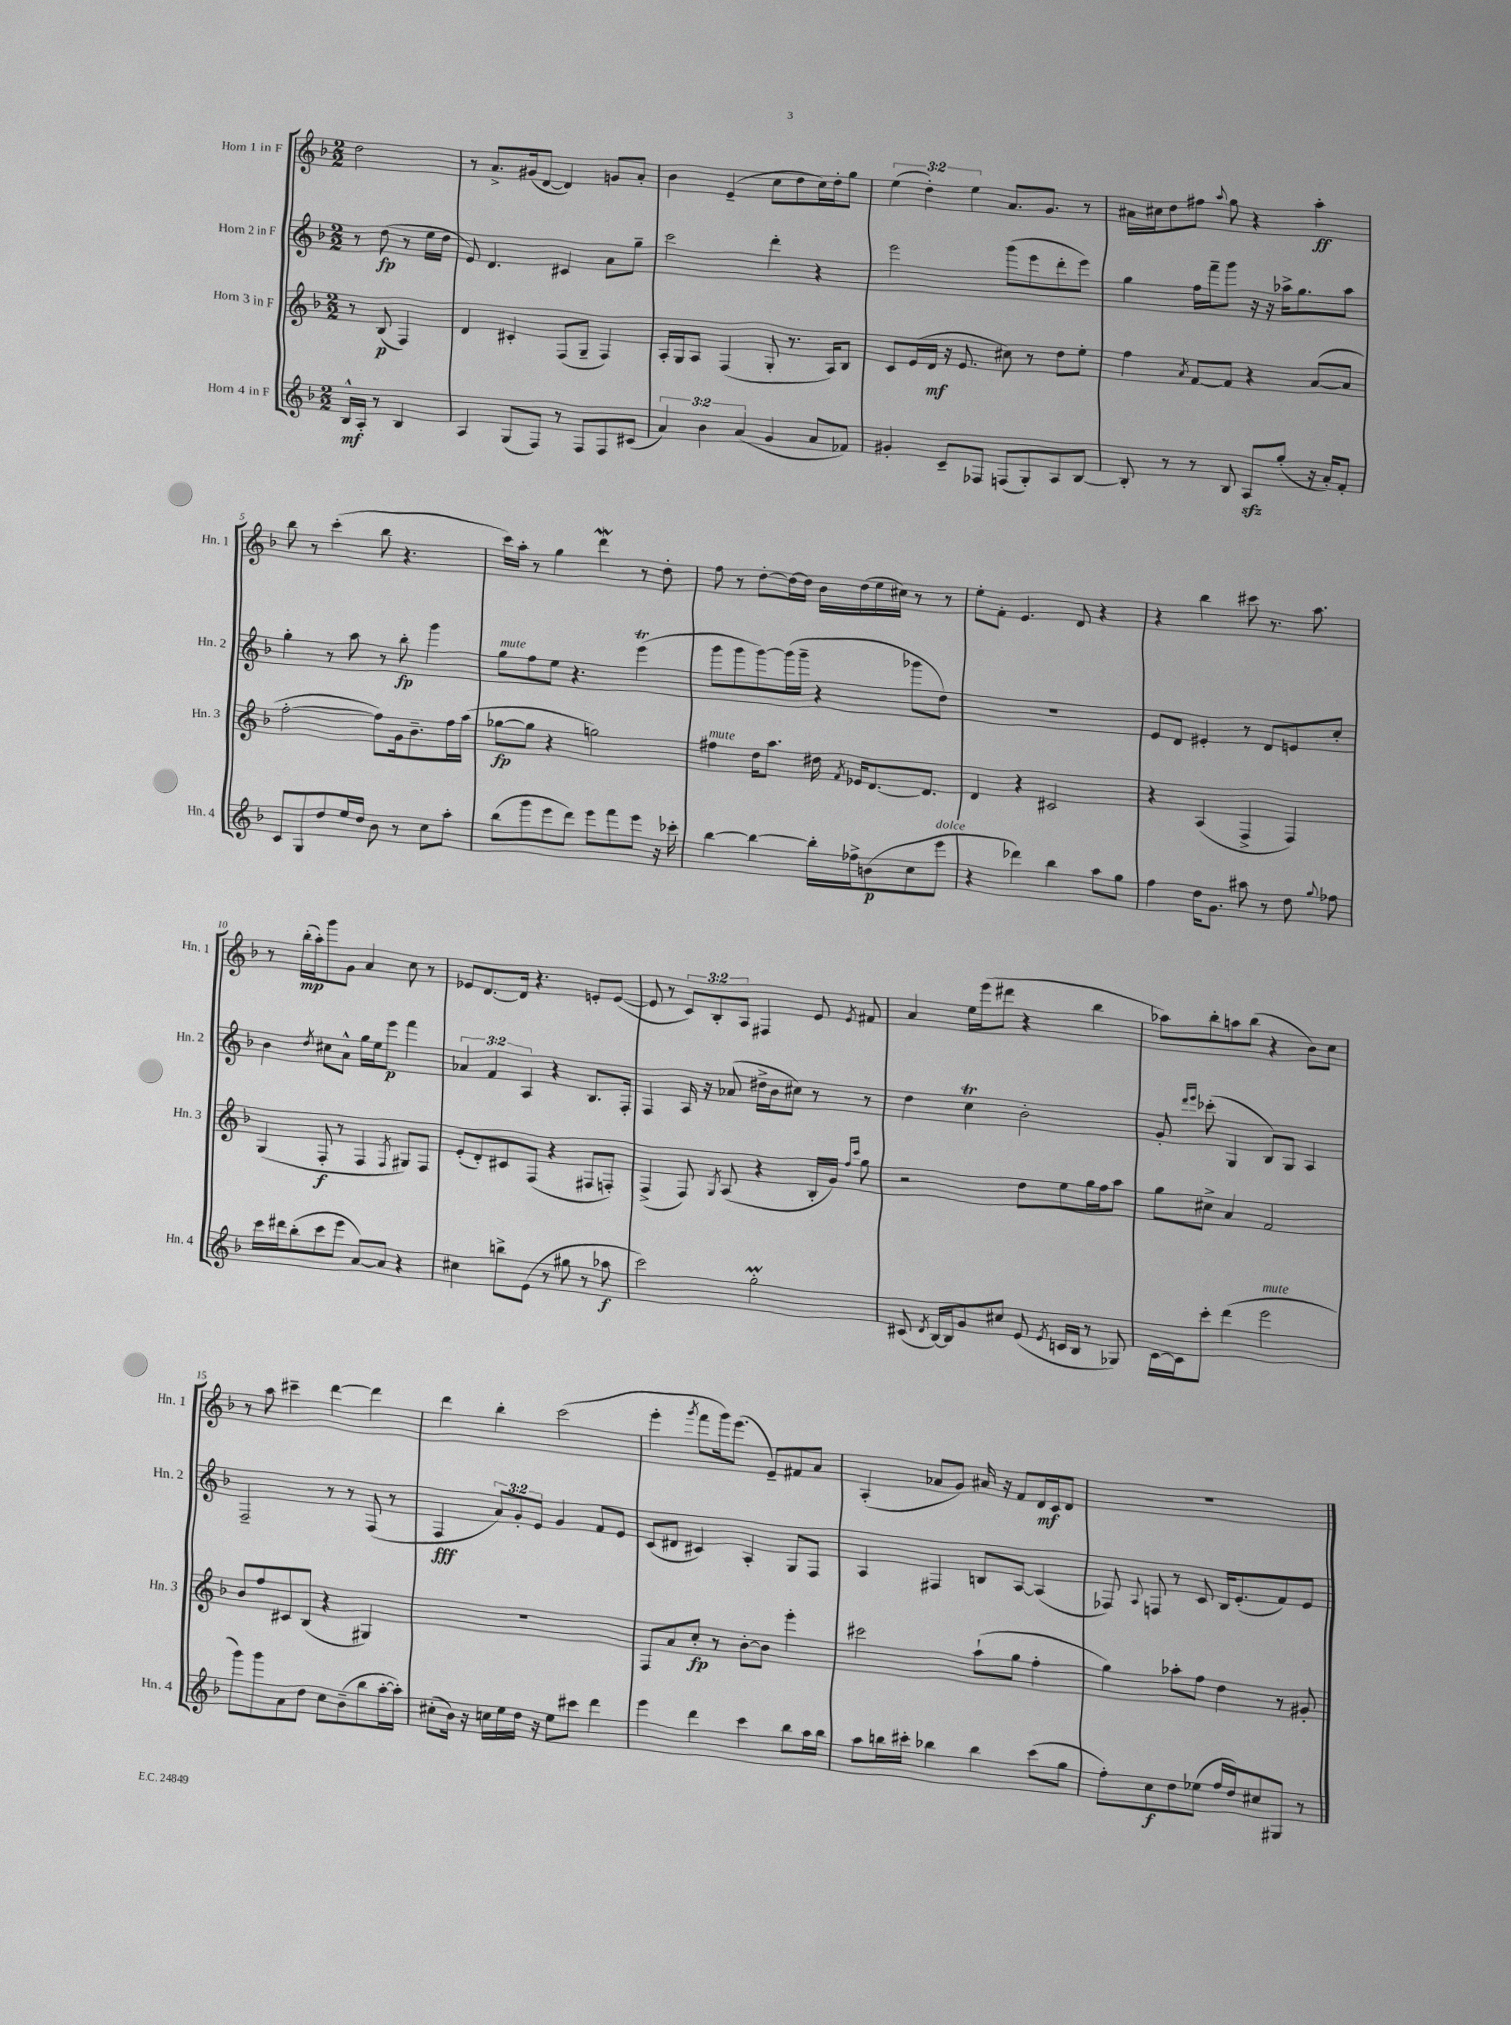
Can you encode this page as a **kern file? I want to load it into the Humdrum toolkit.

**kern	**dynam	**kern	**dynam	**kern	**dynam	**kern	**dynam
*part4	*part4	*part3	*part3	*part2	*part2	*part1	*part1
*staff4	*staff4	*staff3	*staff3	*staff2	*staff2	*staff1	*staff1
*I"Horn 4 in F	*	*I"Horn 3 in F	*	*I"Horn 2 in F	*	*I"Horn 1 in F	*
*I'Hn. 4	*	*I'Hn. 3	*	*I'Hn. 2	*	*I'Hn. 1	*
*clefG2	*	*clefG2	*	*clefG2	*	*clefG2	*
*k[b-]	*	*k[b-]	*	*k[b-]	*	*k[b-]	*
*M2/2	*	*M2/2	*	*M2/2	*	*M2/2	*
=	=	=	=	=	=	=	=
16B-^^/LL	mf	8r	.	8r	.	2dd\	.
16A'/JJ	.	.	.	.	.	.	.
8r	.	(8B-/	p	(8dd\	fp	.	.
4B-/	.	4F/)	.	8r	.	.	.
.	.	.	.	16ee\LL	.	.	.
.	.	.	.	16dd\JJ	.	.	.
=1	=1	=1	=1	=1	=1	=1	=1
4A/	.	4d/	.	8e/)	.	8r	.
.	.	.	.	4.d/	.	8.a^/L	.
(8G/L	.	4c#X'/	.	.	.	.	.
.	.	.	.	.	.	(16g#X/k	.
8F/J)	.	.	.	.	.	[8d/J	.
8r	.	(8F/L	.	4c#X/	.	4d/])	.
8F/L	.	8G~/J	.	.	.	.	.
8F/	.	4F/)	.	8a\L	.	8gn/L	.
(8c#X/J	.	.	.	8gg~\J	.	8a'/J	.
=2	=2	=2	=2	=2	=2	=2	=2
6a/)	.	16A'/LL	.	2ccc\	.	4b-\	.
.	.	16G/J	.	.	.	.	.
.	.	8A/J	.	.	.	.	.
6b-\	.	.	.	.	.	.	.
.	.	(4F/	.	.	.	(4e~/	.
(6a/	.	.	.	.	.	.	.
4g/	.	8G'/	.	4ddd'\	.	8cc\L	.
.	.	8.r	.	.	.	8dd\	.
8a/L	.	.	.	4r	.	16cc\L)	.
.	.	16A/KL)	.	.	.	16dd'\J	.
8f-X/J)	.	8B-/J	.	.	.	8gg\J	.
=3	=3	=3	=3	=3	=3	=3	=3
4g#X'/	.	8c/L	.	2eee\	.	(6ee\	.
.	.	(16e/L	.	.	.	.	.
.	.	.	.	.	.	6dd'\)	.
.	.	16d/JJ	mf	.	.	.	.
8c~/L	.	16r	.	.	.	.	.
.	.	8.e/	.	.	.	.	.
.	.	.	.	.	.	6ee\	.
8F-X/J	.	.	.	.	.	.	.
(8Fn/L	.	8cc#X\)	.	(8ggg\L	.	8.a/L	.
8G'/)	.	8r	.	8eee\	.	.	.
.	.	.	.	.	.	8.g/J	.
8A/	.	8dd\L	.	8ddd'\	.	.	.
[8B-/J	.	8ee'\J	.	8eee\J)	.	8r	.
=4	=4	=4	=4	=4	=4	=4	=4
8B-'/]	.	4ff\	.	4gg\	.	16a#X\LL	.
.	.	.	.	.	.	16cc#X\J	.
8r	.	.	.	.	.	8dd\	.
.	.	8qa/	.	.	.	.	.
8r	.	[8f/L	.	16ff\LL	.	8ff#X\J	.
.	.	.	.	16fff~\J	.	.	.
.	.	.	.	.	.	8qqaa/	.
8B-/	.	8f/J]	.	8ggg\J	.	8gg\	.
8Azz/L	.	4r	.	16r	.	4r	.
.	.	.	.	16r	.	.	.
(8gg'/J	.	.	.	16aa-X^\KL	.	.	.
.	.	.	.	8.gg\	.	.	.
16r	.	([8a/L	.	.	.	4aa'\	ff
16a'/KL)	.	.	.	.	.	.	.
8f'/J	.	8a/J]	.	8aa-\J	.	.	.
!!LO:LB:g=z
=5	=5	=5	=5	=5	=5	=5	=5
8c/L	.	[2ff'\	.	4gg'\	.	8bb-\	.
8G/	.	.	.	.	.	8r	.
8dd/	.	.	.	8r	.	(4ccc'\	.
16ee/L	.	.	.	8aa\	.	.	.
16dd/JJ	.	.	.	.	.	.	.
8b-\	.	8ff\L])	.	8r	.	8bb-\	.
8r	.	16g\k	.	8bb-'\	fp	4.r	.
.	.	8.b-~\	.	.	.	.	.
8cc\L	.	.	.	4ggg\	.	.	.
8aa'\J	.	16ff\L	.	.	.	.	.
.	.	(16aa\JJ	.	.	.	.	.
=6	=6	=6	=6	=6	=6	=6	=6
!	!	!	!	!LO:TX:a:i:t=mute	!	!	!
(8bb-\L	.	[8gg-X\L	fp	8gg\L	.	16ccc\LL)	.
.	.	.	.	.	.	16aa'\JJ	.
8ggg\	.	8gg-\J]	.	8ff\	.	8r	.
8eee\	.	4r	.	8ee\J	.	4gg\	.
8ddd\J)	.	.	.	4.r	.	.	.
8eee\L	.	2ggn\)	.	.	.	4dddW\	.
8fff\	.	.	.	.	.	.	.
8eee\J	.	.	.	(4eeet\	.	8r	.
16r	.	.	.	.	.	8dd'\	.
16ccc-X'\	.	.	.	.	.	.	.
=7	=7	=7	=7	=7	=7	=7	=7
!	!	!LO:TX:a:i:t=mute	!	!	!	!	!
[4bb-\	.	4ff#X\	.	8ggg\L	.	8ff\	.
.	.	.	.	8ggg\	.	8r	.
4bb-\_	.	16dd\KL	.	[8ggg\)	.	[8dd'\L	.
.	.	8.aa\J	.	.	.	.	.
.	.	.	.	(16ggg\L]	.	16dd\L_	.
.	.	.	.	16ggg~\JJ	.	16dd\JJ]	.
16bb-'\LL]	.	16dd#X\	.	4r	.	16b-\LL	.
.	.	8qf/	.	.	.	.	.
16ff-X^\J	.	16e-X/KL	.	.	.	(16dd\	.
(8bn\	p	[8.d/	.	.	.	16ee\	.
.	.	.	.	.	.	16cc#X\JJ)	.
8cc\	.	.	.	8ggg-X\L	.	8r	.
.	.	8.d/J]	.	.	.	.	.
!LO:TX:a:i:t=dolce	!	!	!	!	!	!	!
8eee\J	.	.	.	8dd\J)	.	8r	.
=8	=8	=8	=8	=8	=8	=8	=8
4r	.	4d/	.	1r	.	8ee'\L	.
.	.	.	.	.	.	8f'\J	.
4ddd-X\)	.	4r	.	.	.	4.e/	.
4bb-\	.	2c#X/	.	.	.	.	.
.	.	.	.	.	.	8d/	.
8aa\L	.	.	.	.	.	4r	.
8gg\J	.	.	.	.	.	.	.
=9	=9	=9	=9	=9	=9	=9	=9
4ff\	.	4r	.	8e/L	.	4r	.
.	.	.	.	8d/J	.	.	.
16dd\KL	.	(4A/	.	4e#X'/	.	4bb-\	.
8.g\J	.	.	.	.	.	.	.
8aa#X\	.	4F^/	.	8r	.	8ccc#X\	.
8r	.	.	.	8d/L	.	8.r	.
8dd\	.	4F/)	.	8en/	.	.	.
.	.	.	.	.	.	8.aa\	.
8qqgg/	.	.	.	.	.	.	.
8ff-X\	.	.	.	8cc'/J	.	.	.
!!LO:LB:g=z
=10	=10	=10	=10	=10	=10	=10	=10
16ccc\LL	.	(4G/	.	4b-\	.	8r	.
16ddd#X\J	.	.	.	.	.	.	.
(8bb-'\	.	.	.	.	.	(16bb-'\LL	mp
.	.	.	.	.	.	16aa'\J)	.
.	.	.	.	8qdd/	.	.	.
8ccc\	.	8F'/	f	8cc#X\L	.	8ggg\	.
8eee\J	.	8r	.	8a^^\J	.	8g\J	.
[8a/L)	.	4F/	.	16gg\LL	.	4a/	.
.	.	.	.	16ee\J	.	.	.
8a/J]	.	.	.	8eee\J	p	.	.
.	.	8qF/	.	.	.	.	.
4r	.	8G#X/L)	.	4fff\	.	8cc\	.
.	.	8F/J	.	.	.	8r	.
=11	=11	=11	=11	=11	=11	=11	=11
4cc#X\	.	(8e'/L	.	6a-X/	.	8e-X/L	.
.	.	8d'/)	.	.	.	[8.d/	.
.	.	.	.	6f/	.	.	.
8bbn^\L	.	8c#X/	.	.	.	.	.
.	.	.	.	.	.	16d/Jk]	.
.	.	.	.	6A/	.	.	.
(8e\J	.	(8F/J	.	.	.	4.r	.
8r	.	4r	.	4r	.	.	.
8gg#X\	.	.	.	.	.	.	.
8r	.	8F#X/L	.	8.B-/L	.	8en'/L	.
8aa-X\	f	8Fn'/J)	.	.	.	([8e/J	.
.	.	.	.	16F'/Jk	.	.	.
=12	=12	=12	=12	=12	=12	=12	=12
2ccc\)	.	(4F^/	.	4F/	.	8e/]	.
.	.	.	.	.	.	8r	.
.	.	8F/)	.	16A/	.	12c/L)	.
.	.	.	.	16r	.	.	.
.	.	.	.	.	.	12B-'/	.
.	.	8qG/	.	.	.	.	.
.	.	(8A/	.	(8a-X/	.	.	.
.	.	.	.	.	.	12A/J	.
2ggM'\	.	4r	.	16dd#X^\LL	.	4F#X/	.
.	.	.	.	16b-\J	.	.	.
.	.	.	.	8cc#X\J)	.	.	.
.	.	16B-'/LL	.	8r	.	8e/	.
.	.	16g/JJ)	.	.	.	.	.
.	.	16qqff/LL	.	.	.	.	.
.	.	16qqccc/JJ	.	.	.	8qe/	.
.	.	8gg\	.	8r	.	8f#X/	.
=13	=13	=13	=13	=13	=13	=13	=13
(8c#X/	.	2r	.	4dd\	.	4a/	.
8qd/	.	.	.	.	.	.	.
[16B-/LL)	.	.	.	.	.	.	.
16B-/J]	.	.	.	.	.	.	.
8g/	.	.	.	4ccT\	.	16ee\LL	.
.	.	.	.	.	.	(16eee\J	.
8cc#X/J	.	.	.	.	.	8ddd#X\J	.
(8e/	.	8dd\L	.	2b-'\	.	4r	.
8qe/	.	.	.	.	.	.	.
16cn/LL	.	8ee\	.	.	.	.	.
16B-/JJ	.	.	.	.	.	.	.
8r	.	16gg\L	.	.	.	4bb-\	.
.	.	16ff\J	.	.	.	.	.
8G-X/)	.	8aa\J	.	.	.	.	.
=14	=14	=14	=14	=14	=14	=14	=14
[16c\LL	.	8gg\L	.	8g'/	.	8aa-X\L)	.
16c\J]	.	.	.	.	.	.	.
.	.	.	.	16qqddd/LL	.	.	.
.	.	.	.	16qqeee/JJ	.	.	.
8ccc'\J	.	8cc#X^\J	.	(8ccc-X'\	.	8bb-'\	.
(4ddd\	.	4a/	.	4G/	.	8aan\	.
.	.	.	.	.	.	(8bb-\J	.
!LO:TX:a:i:t=mute	!	!	!	!	!	!	!
2eee\	.	2f/	.	8B-/L)	.	4r	.
.	.	.	.	8G/J	.	.	.
.	.	.	.	4A/	.	8b-\L)	.
.	.	.	.	.	.	8cc\J	.
!!LO:LB:g=z
=15	=15	=15	=15	=15	=15	=15	=15
8ggg\L)	.	8b-/L	.	2F~/	.	8r	.
8ggg\	.	8ff/	.	.	.	8aa\	.
8a\	.	8c#X/	.	.	.	4ccc#X~\	.
8dd\J	.	(8B-/J	.	.	.	.	.
8cc\L	.	4r	.	8r	.	[4ddd\	.
(8b-~\	.	.	.	8r	.	.	.
8bb-\	.	4G#X/)	.	(8F/	.	4ddd\]	.
[16aa'\L	.	.	.	8r	.	.	.
16aa'\JJ])	.	.	.	.	.	.	.
=16	=16	=16	=16	=16	=16	=16	=16
(8cc#X'\L	.	1r	.	4F/	fff	4ddd\	.
16b-\Jk)	.	.	.	.	.	.	.
16r	.	.	.	.	.	.	.
16ccn\LL	.	.	.	12a/L)	.	4bb-'\	.
16ee\	.	.	.	.	.	.	.
.	.	.	.	12g'/	.	.	.
16dd\JJ	.	.	.	.	.	.	.
.	.	.	.	12e/J	.	.	.
16r	.	.	.	.	.	.	.
8ee\L	.	.	.	4g/	.	(2ccc\	.
8ccc#X\J	.	.	.	.	.	.	.
4ddd\	.	.	.	8f/L	.	.	.
.	.	.	.	8e/J	.	.	.
=17	=17	=17	=17	=17	=17	=17	=17
4eee\	.	8F/L	.	(8c/L	.	4eee'\	.
.	.	8a/	.	8d#X/J	.	.	.
.	.	.	.	.	.	8qggg/	.
4ddd\	.	8cc'/J	fp	4c#X/)	.	8fff\L	.
.	.	8r	.	.	.	16ggg\k)	.
.	.	.	.	.	.	(8.eee\J	.
4ccc\	.	[8b-'\L	.	4A'/	.	.	.
.	.	8b-\J]	.	.	.	8e~/L)	.
8bb-\L	.	4eee'\	.	8G/L	.	8f#X/	.
16aa\L	.	.	.	8F/J	.	8a/J	.
16bb-\JJ	.	.	.	.	.	.	.
=18	=18	=18	=18	=18	=18	=18	=18
8aa\L	.	2ccc#X\	.	4A/	.	(4A'/	.
16bbn\L	.	.	.	.	.	.	.
16ccc#X'\JJ	.	.	.	.	.	.	.
4bb-X\	.	.	.	4F#X/	.	8a-X/L	.
.	.	.	.	.	.	8g/J)	.
4bb-\	.	(8aa`\L	.	8Bn/L	.	16a#X/	.
.	.	.	.	.	.	16r	.
.	.	8gg\J	.	[8A/J	.	8f/L	.
(8ccc#\L	.	4ff'\	.	(4A/]	.	16d/L	mf
.	.	.	.	.	.	16c/J	.
8gg\J	.	.	.	.	.	8d/J	.
=19	=19	=19	=19	=19	=19	=19	=19
8ff'\L)	.	4gg\)	.	8F-X/)	.	1r	.
.	.	.	.	8qqA/	.	.	.
8cc\	f	.	.	8Fn/	.	.	.
8dd\	.	8aa-X'\L	.	8r	.	.	.
(8ee-X\J	.	8ff\J	.	8c/	.	.	.
16ff/LL	.	4dd\	.	16B-/KL	.	.	.
16dd/J)	.	.	.	(8.e'/	.	.	.
8cc#X/	.	.	.	.	.	.	.
8G#X/J	.	8r	.	8f/)	.	.	.
8r	.	8g#X'/	.	8e/J	.	.	.
==	==	==	==	==	==	==	==
*-	*-	*-	*-	*-	*-	*-	*-
